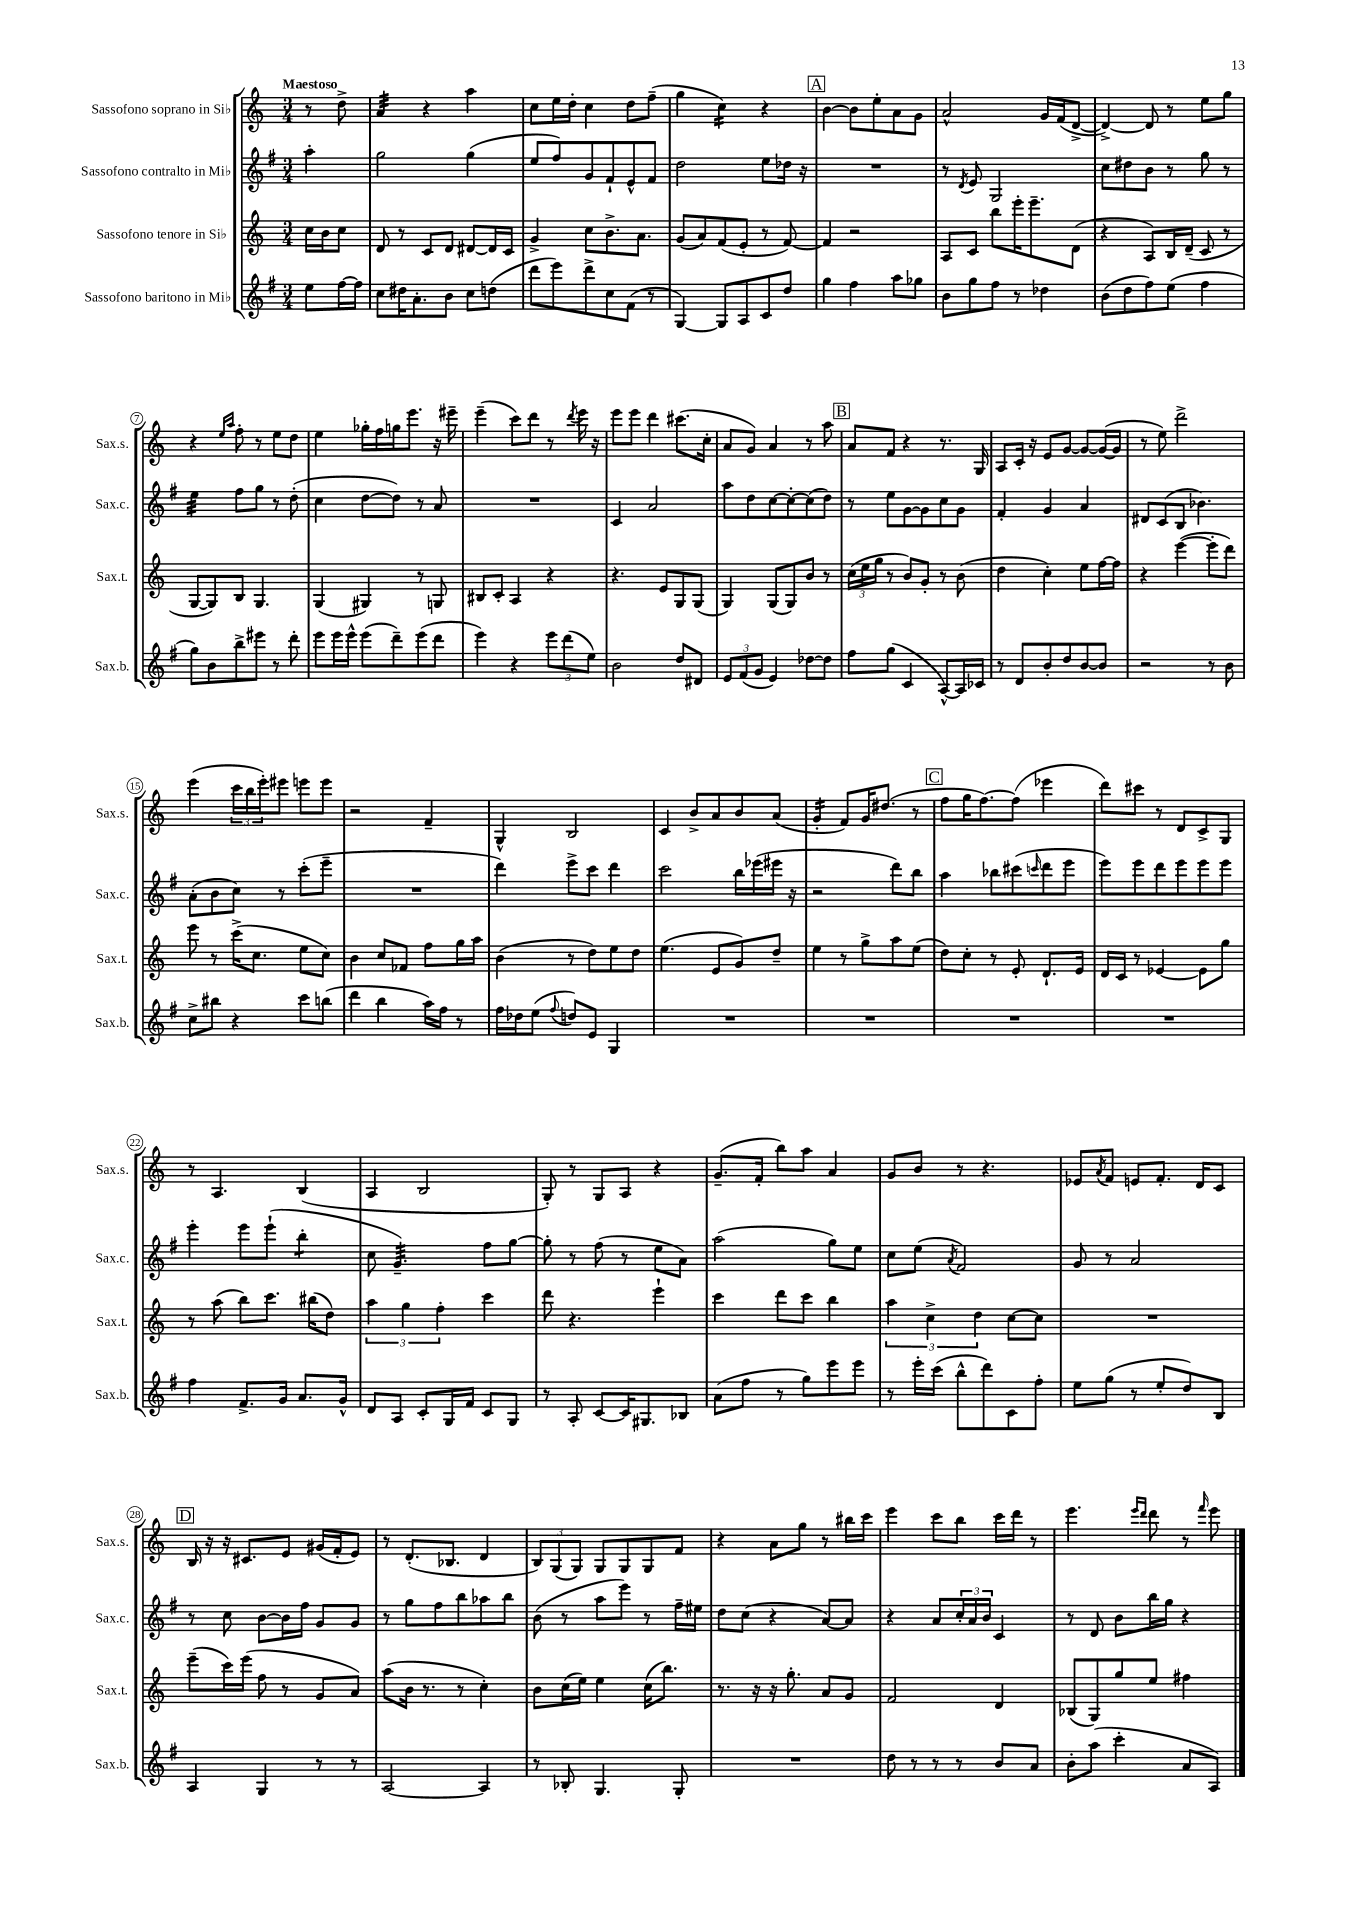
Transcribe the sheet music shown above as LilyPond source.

<<
\new StaffGroup <<
\new Staff = "s0" \with { instrumentName = "Sassofono soprano in Sib" shortInstrumentName = "Sax.s." } {
    \clef treble \key c \major \numericTimeSignature \time 3/4 \partial 4 \tempo "Maestoso"
    r8 d''8-> |
    a'4:32 r4 a''4 |
    c''8 e''16 d''16-. c''4 d''8 f''8--( |
    g''4 c''4:16) r4 |
    \mark \markup { \box "A" } b'4~ b'8 e''8-. a'8 g'8 |
    a'2-^ g'16 f'16( d'8~-> |
    d'4~->) d'8 r8 e''8 g''8 |
    r4 \grace { e''16 a''16 } f''8-. r8 e''8 d''8 |
    e''4 ges''16-. f''16 g''16 e'''8. r16 eis'''16-- |
    e'''4--( c'''8) d'''8 r8 \acciaccatura { d'''8 } e'''16 r16 |
    e'''8 e'''8 d'''4 cis'''8.( c''16-. |
    a'8 g'8) a'4 r8 a''8 |
    \mark \markup { \box "B" } a'8 f'8 r4 r8. g16 |
    a8 c'16-. r16 e'8 g'8~ g'8~ g'16~( g'16 |
    r8 e''8) d'''2-> |
    e'''4( \tuplet 3/2 { c'''16 b''16 e'''16-.) } eis'''8 e'''8 e'''8 |
    r2 f'4-- |
    g4-^ b2 |
    c'4 b'8-> a'8 b'8 a'8( |
    g'4:16-. f'8) g'16 dis''8.( r8 |
    \mark \markup { \box "C" } f''8 g''16 f''8.~) f''8( ees'''4 |
    d'''8) cis'''8 r8 d'8 c'8-> g8 |
    r8 a4. b4( |
    a4 b2 |
    g8-.) r8 g8 a8 r4 |
    g'8.--( f'16-. b''8) a''8 a'4 |
    g'8 b'8 r8 r4. |
    ees'8 \acciaccatura { a'8 } f'8 e'8 f'8.-. d'16 c'8 |
    \mark \markup { \box "D" } b16 r16 r16 cis'8. e'8 gis'16( f'16-. e'8) |
    r8 d'8.-.( bes8. d'4 |
    \tuplet 3/2 { b8) g8( g8) } g8 g8 g8 f'8 |
    r4 a'8 g''8 r8 bis''16 c'''16 |
    e'''4 c'''8 b''8 c'''16 d'''16 r8 |
    e'''4. \grace { e'''16 d'''16 } d'''8 r8 \grace { f'''16 } e'''8 \bar "|." |
}
\new Staff = "s1" \with { instrumentName = "Sassofono contralto in Mib" shortInstrumentName = "Sax.c." } {
    \clef treble \key g \major \numericTimeSignature \time 3/4 \partial 4
    a''4-. |
    g''2 g''4( |
    e''8 fis''8) g'8 fis'8-! e'8-^ fis'8 |
    d''2 e''8 des''16 r16 |
    \mark \markup { \box "A" } R2. |
    r8 \acciaccatura { d'8 } e'8 g2 |
    c''8 dis''8 b'8 r8 g''8 r8 |
    e''4:32 fis''8 g''8 r8 d''8-.( |
    c''4 d''8~ d''8) r8 a'8 |
    R2. |
    c'4 a'2 |
    a''8 d''8 c''8~ c''8~-. c''8( d''8) |
    \mark \markup { \box "B" } r8 e''8 g'8~ g'8 c''8 g'8 |
    fis'4-. g'4 a'4 |
    dis'8 c'8( b8 bes'4.) |
    a'8-.( b'8 c''8) r8 c'''8-.( e'''8-- |
    R2. |
    d'''4) e'''8-> c'''8 d'''4 |
    c'''2 b''16 ees'''16( eis'''16 r16 |
    r2 d'''8) b''8 |
    \mark \markup { \box "C" } a''4 bes''8 cis'''8( \grace { c'''16 } d'''8 e'''8 |
    e'''8) e'''8 d'''8 e'''8 e'''8 e'''8 |
    e'''4-. e'''8 e'''8-!( b''4:8-. |
    c''8 g'4.:32--) fis''8 g''8~ |
    g''8-. r8 fis''8( r8 e''8 a'8) |
    a''2( g''8) e''8 |
    c''8 e''8( \acciaccatura { a'8 } fis'2) |
    g'8 r8 a'2 |
    \mark \markup { \box "D" } r8 c''8 b'8~ b'16 fis''16 g'8 g'8 |
    r8 g''8 fis''8 b''8 aes''8 b''8 |
    b'8( r8 a''8 e'''8) r8 fis''16-- eis''16 |
    d''8 c''8( r4 a'8~) a'8 |
    r4 a'8 \tuplet 3/2 { c''16-. a'16 b'16 } c'4 |
    r8 d'8 b'8 b''16 g''16 r4 \bar "|." |
}
\new Staff = "s2" \with { instrumentName = "Sassofono tenore in Sib" shortInstrumentName = "Sax.t." } {
    \clef treble \key c \major \numericTimeSignature \time 3/4 \partial 4
    c''16 b'16 c''8 |
    d'8 r8 c'8 d'8 dis'8~ dis'16 c'16 |
    g'4-> c''8 b'8.-> a'8. |
    g'8( a'8) f'8( e'8-. r8 f'8~) |
    \mark \markup { \box "A" } f'4 r2 |
    a8 c'8 b''8 e'''16-. e'''8.-- d'8( |
    r4 a8) b16 d'16--( c'8 r8 |
    g8~ g8) b8 g4. |
    g4( gis4) r8 g8 |
    bis8 c'8-. a4 r4 |
    r4. e'8 g8 g8( |
    g4) g8( g8) b'8 r8 |
    \mark \markup { \box "B" } \tuplet 3/2 { c''16( e''16 g''16 } r8 b'8) g'8-. r8 b'8( |
    d''4 c''4-.) e''8 f''16~ f''16 |
    r4 e'''4~( e'''8-. d'''8) |
    e'''8 r8 c'''16->( c''8. e''8 c''8) |
    b'4 c''8 fes'8 f''8 g''16 a''16 |
    b'4( r8 d''8) e''8 d''8 |
    e''4.( e'8 g'8) d''8-- |
    e''4 r8 g''8-> a''8 e''8( |
    \mark \markup { \box "C" } d''8) c''8-. r8 e'8-. d'8.-! e'16 |
    d'16 c'16 r8 ees'4~ ees'8 g''8 |
    r8 a''8( b''8) c'''8. bis''16( d''8) |
    \tuplet 3/2 { a''4 g''4 f''4-. } c'''4 |
    d'''8 r4. e'''4-! |
    c'''4 d'''8 c'''8 b''4 |
    \tuplet 3/2 { a''4 c''4-> d''4 } c''8~ c''8 |
    R2. |
    \mark \markup { \box "D" } e'''8--( c'''16) e'''16( f''8 r8 g'8 a'8) |
    a''8( b'16 r8. r8 c''4-.) |
    b'8 c''16( e''16) e''4 c''16( b''8.) |
    r8. r16 r16 g''8.-. a'8 g'8 |
    f'2 d'4 |
    bes8( g8) g''8 e''8 fis''4 \bar "|." |
}
\new Staff = "s3" \with { instrumentName = "Sassofono baritono in Mib" shortInstrumentName = "Sax.b." } {
    \clef treble \key g \major \numericTimeSignature \time 3/4 \partial 4
    e''8 fis''16~ fis''16 |
    c''8 dis''16 a'8.-. b'8 c''8 d''8( |
    d'''8 e'''8) d'''8-> c''8 fis'8( r8 |
    g4~) g8 a8 c'8 d''8 |
    \mark \markup { \box "A" } g''4 fis''4 a''8 ges''8 |
    b'8 g''8 fis''8 r8 des''4 |
    b'8( d''8 fis''8) e''8( fis''4 |
    g''8) b'8 b''8-> eis'''8 r8 d'''8-. |
    e'''8 e'''16 e'''16-^ e'''8( d'''8--) e'''8( d'''8 |
    e'''4) r4 \tuplet 3/2 { e'''8 d'''8( e''8) } |
    b'2 d''8 dis'8 |
    \tuplet 3/2 { e'8 fis'8( g'8 } e'4) des''8~ des''8 |
    \mark \markup { \box "B" } fis''8 g''8( c'4 a8~-^) a16 ces'16 |
    r8 d'8 b'8-. d''8 b'8~ b'8 |
    r2 r8 b'8 |
    c''8-> bis''8 r4 c'''8 b''8( |
    d'''4 b''4 a''16) fis''16 r8 |
    fis''16 des''16 e''8( \appoggiatura { fis''8 } d''8) e'8 g4 |
    R2. |
    R2. |
    \mark \markup { \box "C" } R2. |
    R2. |
    fis''4 fis'8.-> g'16 a'8. g'16-^ |
    d'8 a8 c'8-. g16 fis'16 c'8 g8 |
    r8 a8-. c'8~ c'16 gis8. bes8 |
    a'8( fis''8 r8 g''8) e'''8 e'''8 |
    r8 e'''16-. c'''16( b''8-^ d'''8) c'8 fis''8-. |
    e''8 g''8( r8 e''8-. d''8) b8 |
    \mark \markup { \box "D" } a4 g4 r8 r8 |
    a2~ a4 |
    r8 bes8-. g4. g8-. |
    R2. |
    d''8 r8 r8 r8 b'8 a'8 |
    b'8-. a''8( c'''4-. a'8 a8) \bar "|." |
}
>>
>>
\layout { \context { \Score \override BarNumber.stencil = #(make-stencil-circler 0.1 0.3 ly:text-interface::print) } }
